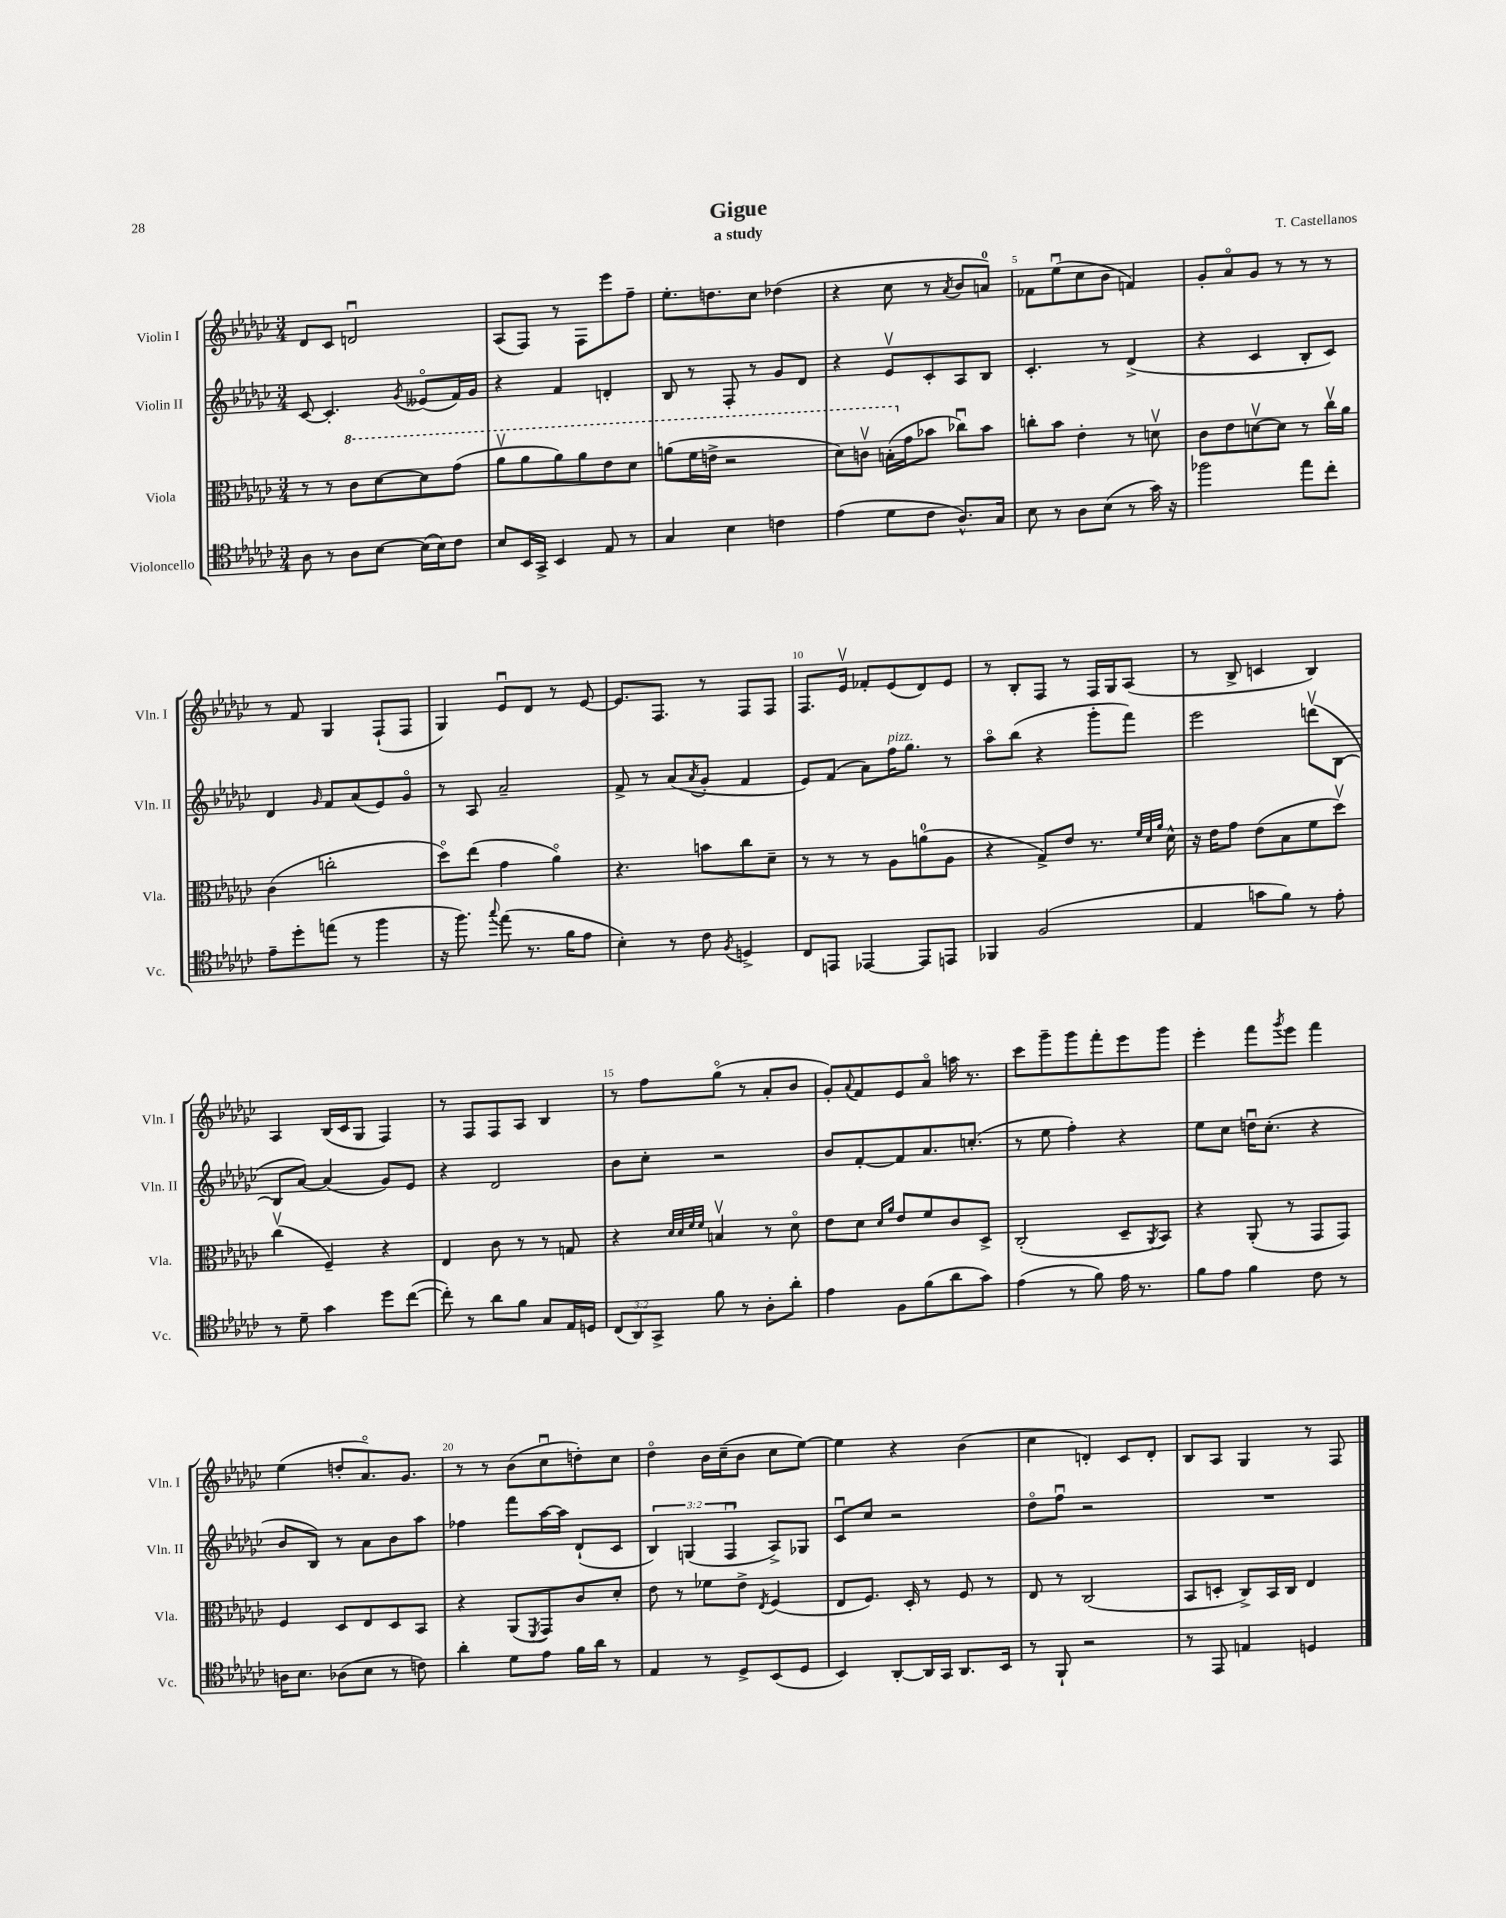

**kern	**kern	**kern	**kern
*part4	*part3	*part2	*part1
*staff4	*staff3	*staff2	*staff1
*I"Violoncello	*I"Viola	*I"Violin II	*I"Violin I
*I'Vc.	*I'Vla.	*I'Vln. II	*I'Vln. I
*clefC4	*clefC3	*clefG2	*clefG2
*k[b-e-a-d-g-c-]	*k[b-e-a-d-g-c-]	*k[b-e-a-d-g-c-]	*k[b-e-a-d-g-c-]
*M3/4	*M3/4	*M3/4	*M3/4
=1	=1	=1	=1
8A-\	8r	[8c-/	8d-/L
8r	8r	4.c-'/]	8c-/J
*	*8va	*	*
8A-\L	8cc-\L	.	2dnu/
[8B-\J	[8dd-\	.	.
.	.	8qg-/	.
(16B-\LL]	8dd-\]	(8e--X/L	.
16B-\J)	.	.	.
8c-\J	(8gg-\J	16f/L)	.
.	.	16g-/JJ	.
=2	=2	=2	=2
8B-/L	8aa-v\L	4r	(8A-/L
16BB-/L	8aa-\	.	8F/J)
16GG-^/JJ	.	.	.
4BB-/	8aa-\)	4f/	8r
.	8aa-\	.	8F\L
8E-/	8ee-\	4dn'/	8eee-\
8r	8dd-\J	.	8ff~\J
=3	=3	=3	=3
4G-/	(8aan\L	8B-/	8.ee-'\L
.	16ff\L	8r	.
.	16een^\JJ	.	8.ddn\
4B-\	2r	8F'/	.
.	.	8r	8cc-\J
4cn\	.	8g-/L	(4dd-X\
.	.	8d-/J	.
=4	=4	=4	=4
(4e-\	8dd-\L)	4r	4r
.	8ccnv\J	.	.
8d-\L	(16bn'\LL	8e-v/L	8cc-\
*	*X8va	*	*
.	16g-\J	.	.
8c-\J	8b-X\J	8c-'/	8r
.	.	.	8qa-/
8.A-^^/L)	8cc-Xu\L)	8A-/	8b-/L
.	8b-\J	8B-/J	8an/J)
16G-/Jk	.	.	.
=5	=5	=5	=5
8B-\	8ccn'\L	4.c-'/	8f-X\L
8r	8b-\J	.	(8ee-u\
8A-\L	4e-'\	.	8cc-\
(8B-\J	.	8r	8b-\J
8r	8r	(4d-^/	4fn/)
16g-\)	8dnv\	.	.
16r	.	.	.
=6	=6	=6	=6
2ff-X\	8c-\L	4r	8g-'/L
.	8e-\	.	8a-/
.	[8dnv\	4c-/	8g-/J
.	8d\J]	.	8r
8ee-\L	8r	8B-'/L	8r
8cc-'\J	16cc-v\LL	8c-/J)	8r
.	16a-\JJ	.	.
!!LO:LB:g=z
=7	=7	=7	=7
8e-~\L	(4c-\	4d-/	8r
8dd-'\	.	.	8f/
.	.	16qqg-/	.
(8een\J	2ccn'\	8f/L	4G-/
8r	.	(8a-/	.
4ff\	.	8e-/)	(8F`/L
.	.	8g-/J	8F/J
=8	=8	=8	=8
16r	8dd-\L)	8r	4G-/)
8.ff\)	.	.	.
.	(8ee-\J	8A-/	.
8qqgg-/	.	.	.
(8ee-\	4g-\	2a-~/	8e-u/L
8.r	.	.	8d-/J
.	4a-\)	.	8r
16f\KL	.	.	.
8e-\J	.	.	[8e-/
=9	=9	=9	=9
4B-'\)	4.r	8f^/	8.e-/L]
.	.	8r	.
.	.	.	8.F/J
8r	.	(8a-/L	.
.	.	8qa-/	.
8c-\	8bn\L	8g-'/J	8r
8qF/	.	.	.
4Dn^/	8cc-\	4f/	8F/L
.	8d-~\J	.	8F/J
=10	=10	=10	=10
8C-/L	8r	8e-/L)	8.F/L
8EEn/J	8r	(8f/J	.
.	.	.	16e-v/Jk
[4EE-X/	8r	8a-\L)	8f-X'/L
!	!	!LO:TX:a:i:t=pizz.	!
.	8A-\L	16ff\K	(8e-/
.	.	8.gg-\J	.
8EE-/L]	(8an\	.	8d-/)
8EEn/J	8A-\J	8r	8e-/J
=11	=11	=11	=11
4FF-X/	4r	8aa-\L	8r
.	.	(8bb-\J	8B-'/L
(2F/	8G-^/L)	4r	8F/J
.	8e-/J	.	8r
.	8.r	8ggg-'\L	16F/LL
.	.	.	16G-/J
.	.	8fff\J)	(8A-/J
.	32qqf/LLL	.	.
.	32qqd-/	.	.
.	32qqa-/JJJ	.	.
.	16d-^^\	.	.
=12	=12	=12	=12
4E-/	16r	2eee-\	8r
.	16e-\KL	.	.
.	8g-\J	.	8B-^/
8gn\L	(8e-\L	.	4cn/
8f\J)	8B-\	.	.
8r	8f\	(8dddnv\L	4B-/)
8e-'\	8dd-v\J)	[8B-\J	.
!!LO:LB:g=z
=13	=13	=13	=13
8r	(4cc-v\	8B-/L]	4A-/
8d-~\	.	[8a-/J)	.
4g-\	4F~/)	(4a-/]	(16B-/LL
.	.	.	16c-/J
.	.	.	8G-/J
8dd-\L	4r	8g-/L)	4F/)
([8cc-\J	.	8e-/J	.
=14	=14	=14	=14
8cc-'\])	4E-/	4r	8r
8r	.	.	8F/L
8a-\L	8c-\	2d-/	8F/
8f\J	8r	.	8A-/J
8G-/L	8r	.	4B-/
16E-/L	8Gn/	.	.
16Dn/JJ	.	.	.
=15	=15	=15	=15
(12C-/L	4r	8b-\L	8r
12AA-/)	.	.	.
.	.	8cc-'\J	8ff\L
12GG-^/J	.	.	.
.	32qqd-/LLL	.	.
.	32qqd-/	.	.
.	32qqf/	.	.
.	32qqf/JJJ	.	.
8f\	4Bnv/	2r	(8gg-\J
8r	.	.	8r
8A-'\L	8r	.	8a-'/L
8a-'\J	8d-\	.	8b-/J
=16	=16	=16	=16
4e-\	8e-\L	8b-/L	8g-'/L)
.	.	.	8qqa-/
.	8d-\J	[8f'/	8f/
.	16qqd-/LL	.	.
.	16qqa-/JJ	.	.
8F\L	8e-/L	8f/]	8e-/
(8f\	8f/	8.a-/	8a-/J
8a-\	8c-/	.	16aan\
.	.	(8.ccn'/J	8.r
8g-\J)	8D-^/J	.	.
=17	=17	=17	=17
(4e-\	(2C-'/	8r	8ccc-\L
.	.	8ee-\	8ggg-~\
8r	.	4ff'\)	8ggg-\
8f\)	.	.	8fff'\
16e-\	8D-~/L	4r	8eee-\
8.r	.	.	.
.	8qAA-/	.	.
.	8BB-/J)	.	8ggg-\J
=18	=18	=18	=18
8f\L	4r	8ee-\L	4eee-'\
8e-\J	.	8cc-\J	.
4f\	(8AA-'/	16ddnu\KL	8fff\L
.	.	(8.cc-'\J	.
.	.	.	8qggg-/
.	8r	.	8eee-\J
8c-\	8GG-/L	4r	4fff\
8r	8GG-/J)	.	.
!!LO:LB:g=z
=19	=19	=19	=19
16An\KL	4F/	8b-/L	(4ee-\
8.B-\J	.	.	.
.	.	8B-/J)	.
(8A-X\L	8D-/L	8r	8ddn'/L
8B-\J	8E-/	8a-\L	8.a-/)
8r	8D-/	8b-\	.
.	.	.	8.g-/J
8cn\)	8BB-/J	8aa-\J	.
=20	=20	=20	=20
4a-'\	4r	4ff-X\	8r
.	.	.	8r
8d-\L	(8AA-/L	8fff\L	(8b-\L
.	8qFF/	.	.
8e-\J	8GG-/)	[16aa-\L	8cc-u\
.	.	16aa-\JJ]	.
16f\LL	8c-/	(8d-`/L	8ddn'\)
16a-\JJ	.	.	.
8r	8d-'/J	8c-/J	8cc-\J
=21	=21	=21	=21
4E-/	8e-\	6B-/)	4dd-\
.	8r	.	.
.	.	(6Gn/	.
8r	8f-X\L	.	16b-\LL
.	.	.	(16cc-~\J
.	.	6Fu/	.
8D-^/L	8e-^\J	.	8b-\J
.	8qE-/	.	.
(8BB-/	(4F/	8A-^/L)	8cc-\L
8D-/J	.	8G-X/J	[8ee-\J)
=22	=22	=22	=22
4BB-/)	8E-/L	8c-u/L	4ee-\]
.	8.F/J)	8cc-/J	.
[8AA-'/L	.	2r	4r
.	16D-'/	.	.
16AA-/L]	8r	.	.
16GG-/JJ	.	.	.
8.AA-/L	8F/	.	(4b-\
.	8r	.	.
16BB-/Jk	.	.	.
=23	=23	=23	=23
8r	8E-/	8dd-\L	4cc-\
8FF`/	8r	8ffu\J	.
2r	(2C-/	2r	4dn'/)
.	.	.	8c-/L
.	.	.	8d'/J
=24	=24	=24	=24
8r	8BB-/L	2.r	8B-/L
8EE-/	8Dn'/J	.	8A-/J
4En/	8C-^/L)	.	4G-/
.	16BB-/L	.	.
.	16C-/JJ	.	.
4Dn/	4E-/	.	8r
.	.	.	8F/
==	==	==	==
*-	*-	*-	*-
